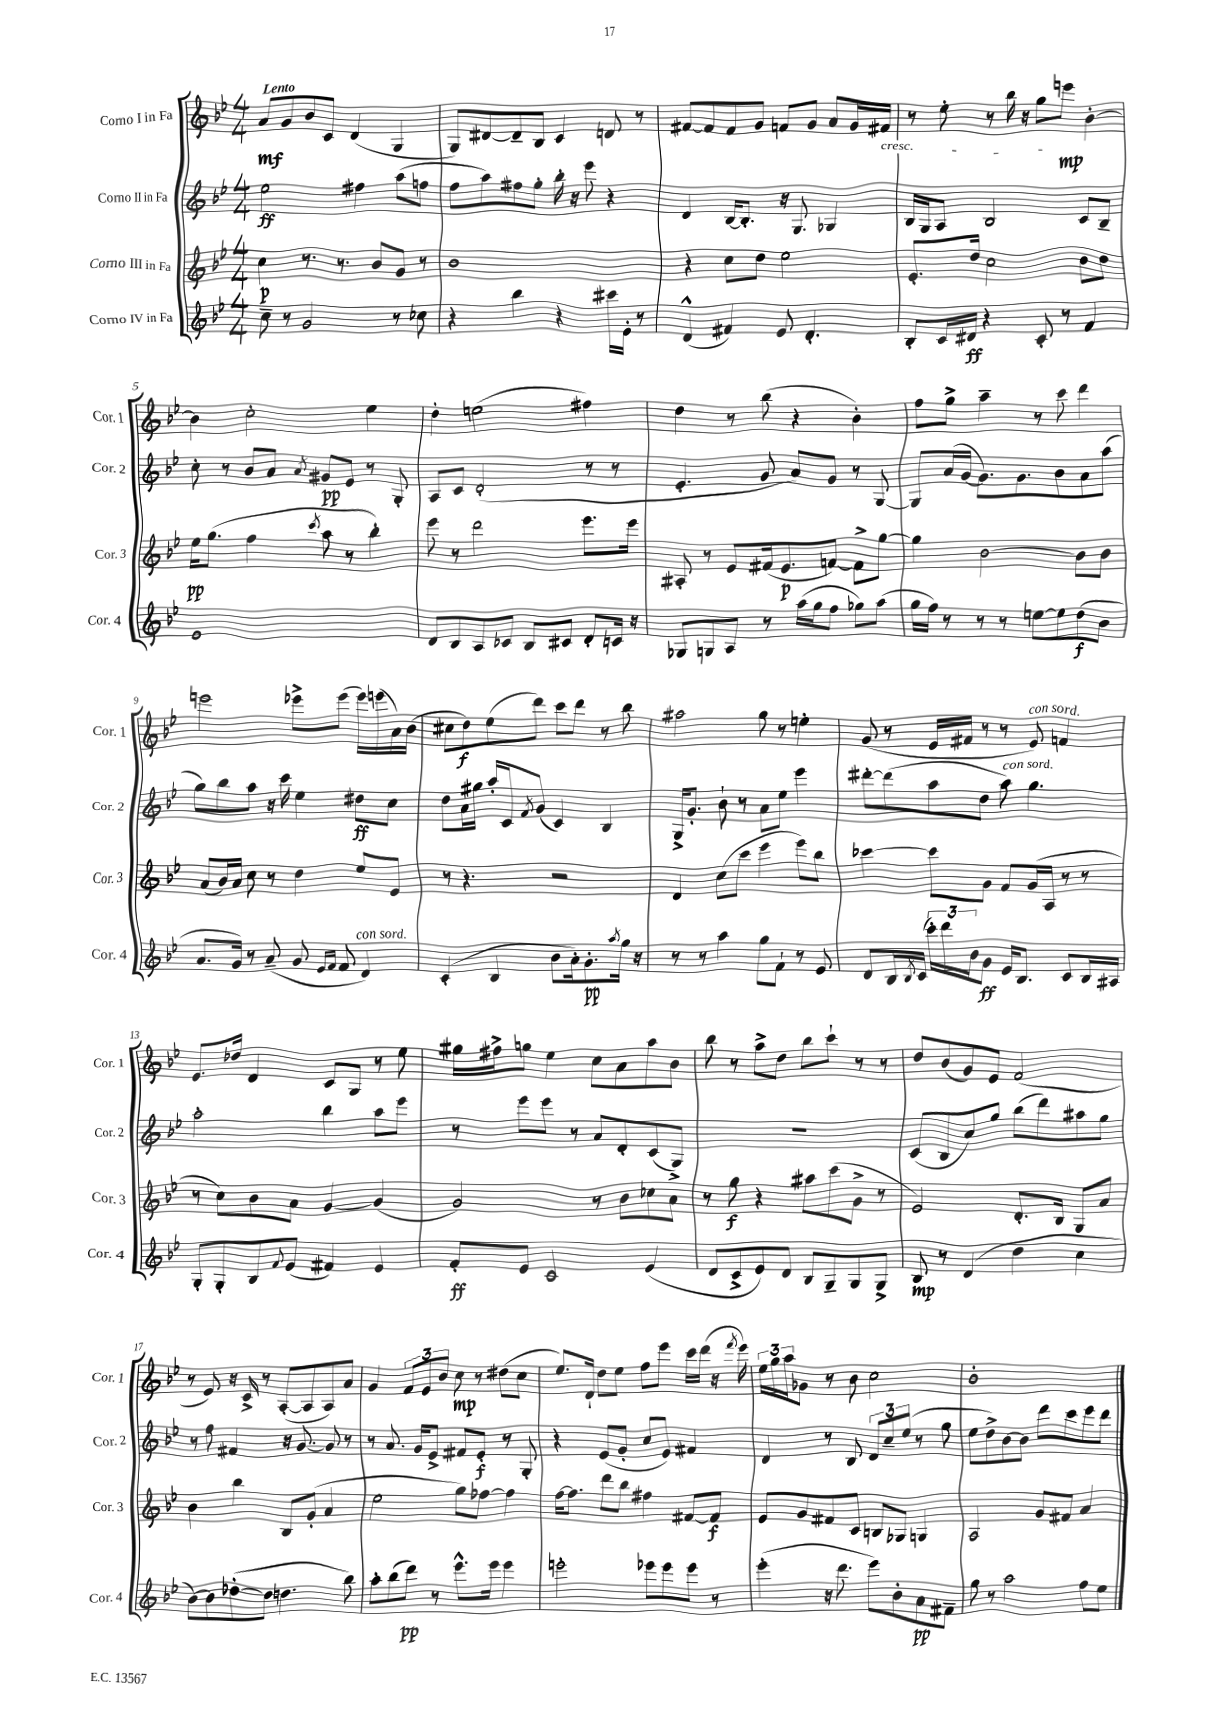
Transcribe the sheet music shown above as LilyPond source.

<<
\new StaffGroup <<
\new Staff = "s0" \with { instrumentName = "Corno I in Fa" shortInstrumentName = "Cor. 1" } {
    \clef treble \key bes \major \numericTimeSignature \time 4/4 \tempo "Lento"
    a'8\mf g'8 bes'8 c'8 d'4( g4 |
    g8) dis'8~ dis'8-- bes8 c'4 d'8 r8 |
    fis'8~ fis'8 fis'8 g'8 f'8 g'8 a'8 g'16 fis'16\cresc |
    r8 ees''8-. r8 bes''16 r16 g''8 e'''8\mp\! bes'4~-. |
    bes'4 c''2-. ees''4 |
    d''4-. e''2( fis''4) |
    d''4 r8 bes''8( r4 bes'4-.) |
    f''8 g''8-> a''4-- r8 c'''8 d'''4 |
    e'''2 ees'''8-> ees'''8( ees'''16) e'''16( a'16) bes'16( |
    cis''8 d''8\f) ees''8( d'''8) c'''8 d'''8 r8 bes''8 |
    ais''2 g''8 r8 e''4-. |
    g'8( r8 ees'16 fis'16 r8 r8 ees'8^\markup { \italic "con sord." }) f'4 |
    ees'8. des''16 d'4 c'8 g8 r8 ees''8 |
    gis''16 fis''16-> g''8 ees''4 c''8 a'8 a''8 bes'8 |
    bes''8 r8 a''8-> d''8 bes''8 c'''8-! r8 r8 |
    d''8 bes'8( g'8) ees'8 f'2( |
    r8 ees'8) r16 c'16-> r8 a8~-.( a8 a8) a'8 |
    g'4 \tuplet 3/2 { f'8 ees'8 bes'8 } c''8\mp r8 dis''8( c''8 |
    ees''8.) d'16-! d''8 ees''8 f''8 ees'''8 c'''16 d'''16( r16 \acciaccatura { f'''8 } ees'''16) |
    \tuplet 3/2 { ees''16 g''16 a''16 } ges'8 r8 bes'8 c''2 |
    bes'1-. \bar "|." |
}
\new Staff = "s1" \with { instrumentName = "Corno II in Fa" shortInstrumentName = "Cor. 2" } {
    \clef treble \key bes \major \numericTimeSignature \time 4/4
    ees''2\ff fis''4 a''8( f''8 |
    f''8 a''8) fis''8 g''8-. bes''16-. r16 ees'''8 r4 |
    d'4 bes16~ bes8.-. r16 g8. ges4 |
    bes16 g16 a8 bes2 c'8 bes8-- |
    c''8-. r8 bes'8 a'8 \acciaccatura { a'8 } gis'8\pp ees'8 r8 g8-. |
    a8 c'8 d'2-.( r8 r8 |
    ees'4.-. g'8 a'8) g'8 r8 g8~ |
    g8 a'16( g'16~ g'8.) g'8. bes'8 a'8 a''8( |
    g''8) bes''8 a''8 r16 c'''16 ees''4 dis''8\ff c''8 |
    d''8 a'16 gis''16 a''16-. c'16 \acciaccatura { f'8 } g'8( c'4) bes4 |
    g16-> g'8.-. bes'8-! r8 a'8 ees''8 ees'''4 |
    dis'''8~-. dis'''8( a''8 d''8 a''8^\markup { \italic "con sord." }) g''4. |
    a''2-. bes''4 a''8 ees'''8 |
    r8 ees'''8 ees'''8 r8 a'8 d'8-. c'8( g8) |
    R1 |
    c'8( bes8 c''8) g''8 bes''8( d'''8) ais''8 g''8 |
    r8 f''8 fis'4 r16 g'8.~ g'8 r8 |
    r8 a'8. g'16 ees'8-> fis'8 ees'8-.\f r8 g8-. |
    r4 ees'8( g'8-. c''8 ees'8) fis'4 |
    d'4 r8 bes8 \tuplet 3/2 { d'8 c''8-- ees''8( } r8 g''8 |
    ees''8 d''8->) bes'8~ bes'8 d'''8 c'''8 ees'''8 d'''8 \bar "|." |
}
\new Staff = "s2" \with { instrumentName = "Corno III in Fa" shortInstrumentName = "Cor. 3" } {
    \clef treble \key bes \major \numericTimeSignature \time 4/4
    c''4\p r8. r8. bes'8 g'8 r8 |
    bes'1 |
    r4 c''8 d''8 ees''2 |
    ees'8.-. d''16 c''2 bes'8 d''8 |
    ees''16\pp g''8.( f''4 \acciaccatura { c'''8 } a''8 r8 bes''4-.) |
    ees'''8 r8 d'''2 ees'''8. ees'''16 |
    ais8-. r8 ees'8 fis'16( ees'8.\p f'8~) f'8-> g''8~ |
    g''4 bes'2~ bes'8 bes'8 |
    a'8( bes'16) a'16 c''8 r8 d''4 ees''8 ees'8 |
    r8 r4. r2 |
    d'4 c''8( c'''8 ees'''4 ees'''8) bes''8 |
    ces'''4~ ces'''8 g'8 f'8 g'16( a16 r8 r8 |
    r8 c''8) bes'8 a'8 g'4~ g'4( |
    g'2) r8 bes'8 ces''8 a'8-> |
    r8 g''8\f r4 ais''8 c'''8( g'8-> r8 |
    ees'2) d'8.-. bes16 g8 a'8 |
    bes'4 bes''4 bes8 g'8-.( a'4 |
    ees''2 g''8) fes''8~ fes''4 |
    f''16~ f''8. d'''8 bes''8 fis''4 fis'8~ fis'8\f |
    ees'8 g'8 fis'8 c'8 b8 ges8 g4 |
    a2 g'8 fis'8 a'4 \bar "|." |
}
\new Staff = "s3" \with { instrumentName = "Corno IV in Fa" shortInstrumentName = "Cor. 4" } {
    \clef treble \key bes \major \numericTimeSignature \time 4/4
    c''8-- r8 g'2 r8 ces''8 |
    r4 bes''4 r4 cis'''16 ees'16-. r8 |
    d'4-^( fis'4) ees'8 d'4.-. |
    bes8-. c'16 dis'16\ff r4 c'8-. r8 f'4 |
    ees'1 |
    d'8 bes8 a8 ces'8 bes8 cis'8 d'8-. c'16 r16 |
    ges8 g8 a8 r8 a''16( g''16 f''8 ges''8) a''8( |
    g''16 f''16) r8 r8 r8 e''8~ e''8 d''8\f( bes'8 |
    a'8. g'16) r8 a'8--( g'8 \grace { ees'16 f'16 } f'8 d'4^\markup { \italic "con sord." }) |
    c'4-.( bes4 bes'8 a'16-.) g'8.-.\pp \acciaccatura { a''8 } g''16 r16 |
    r8 r8 a''4 g''8 f'8-! r8 ees'8 |
    d'8 bes16 \acciaccatura { bes8 } c'16( \tuplet 3/2 { c'''16-.) d'''16 bes'16 } g'8\ff ees'16 bes8. c'8 bes16 ais16 |
    g8-. g8-. bes8 \appoggiatura { f'8 } ees'8( fis'4) ees'4 |
    f'8-.\ff ees'8 c'2 ees'4( |
    d'8 c'8-> ees'8) d'8 bes8 g8-- g8 g8-> |
    bes8\mp r8 d'4( d''4 c''4 |
    bes'8~) bes'8 des''8~-.( des''8 d''4. bes''8) |
    a''8-. bes''8( d'''8\pp) r8 ees'''8.-^ ees'''16 ees'''4 |
    e'''2-. ees'''8 ees'''8 ees'''8 r8 |
    ees'''4-.( r16 d'''8. ees'''8) bes'8-. a'8\pp fis'8-- |
    g''8 r8 a''2 f''8 ees''8 \bar "|." |
}
>>
>>
